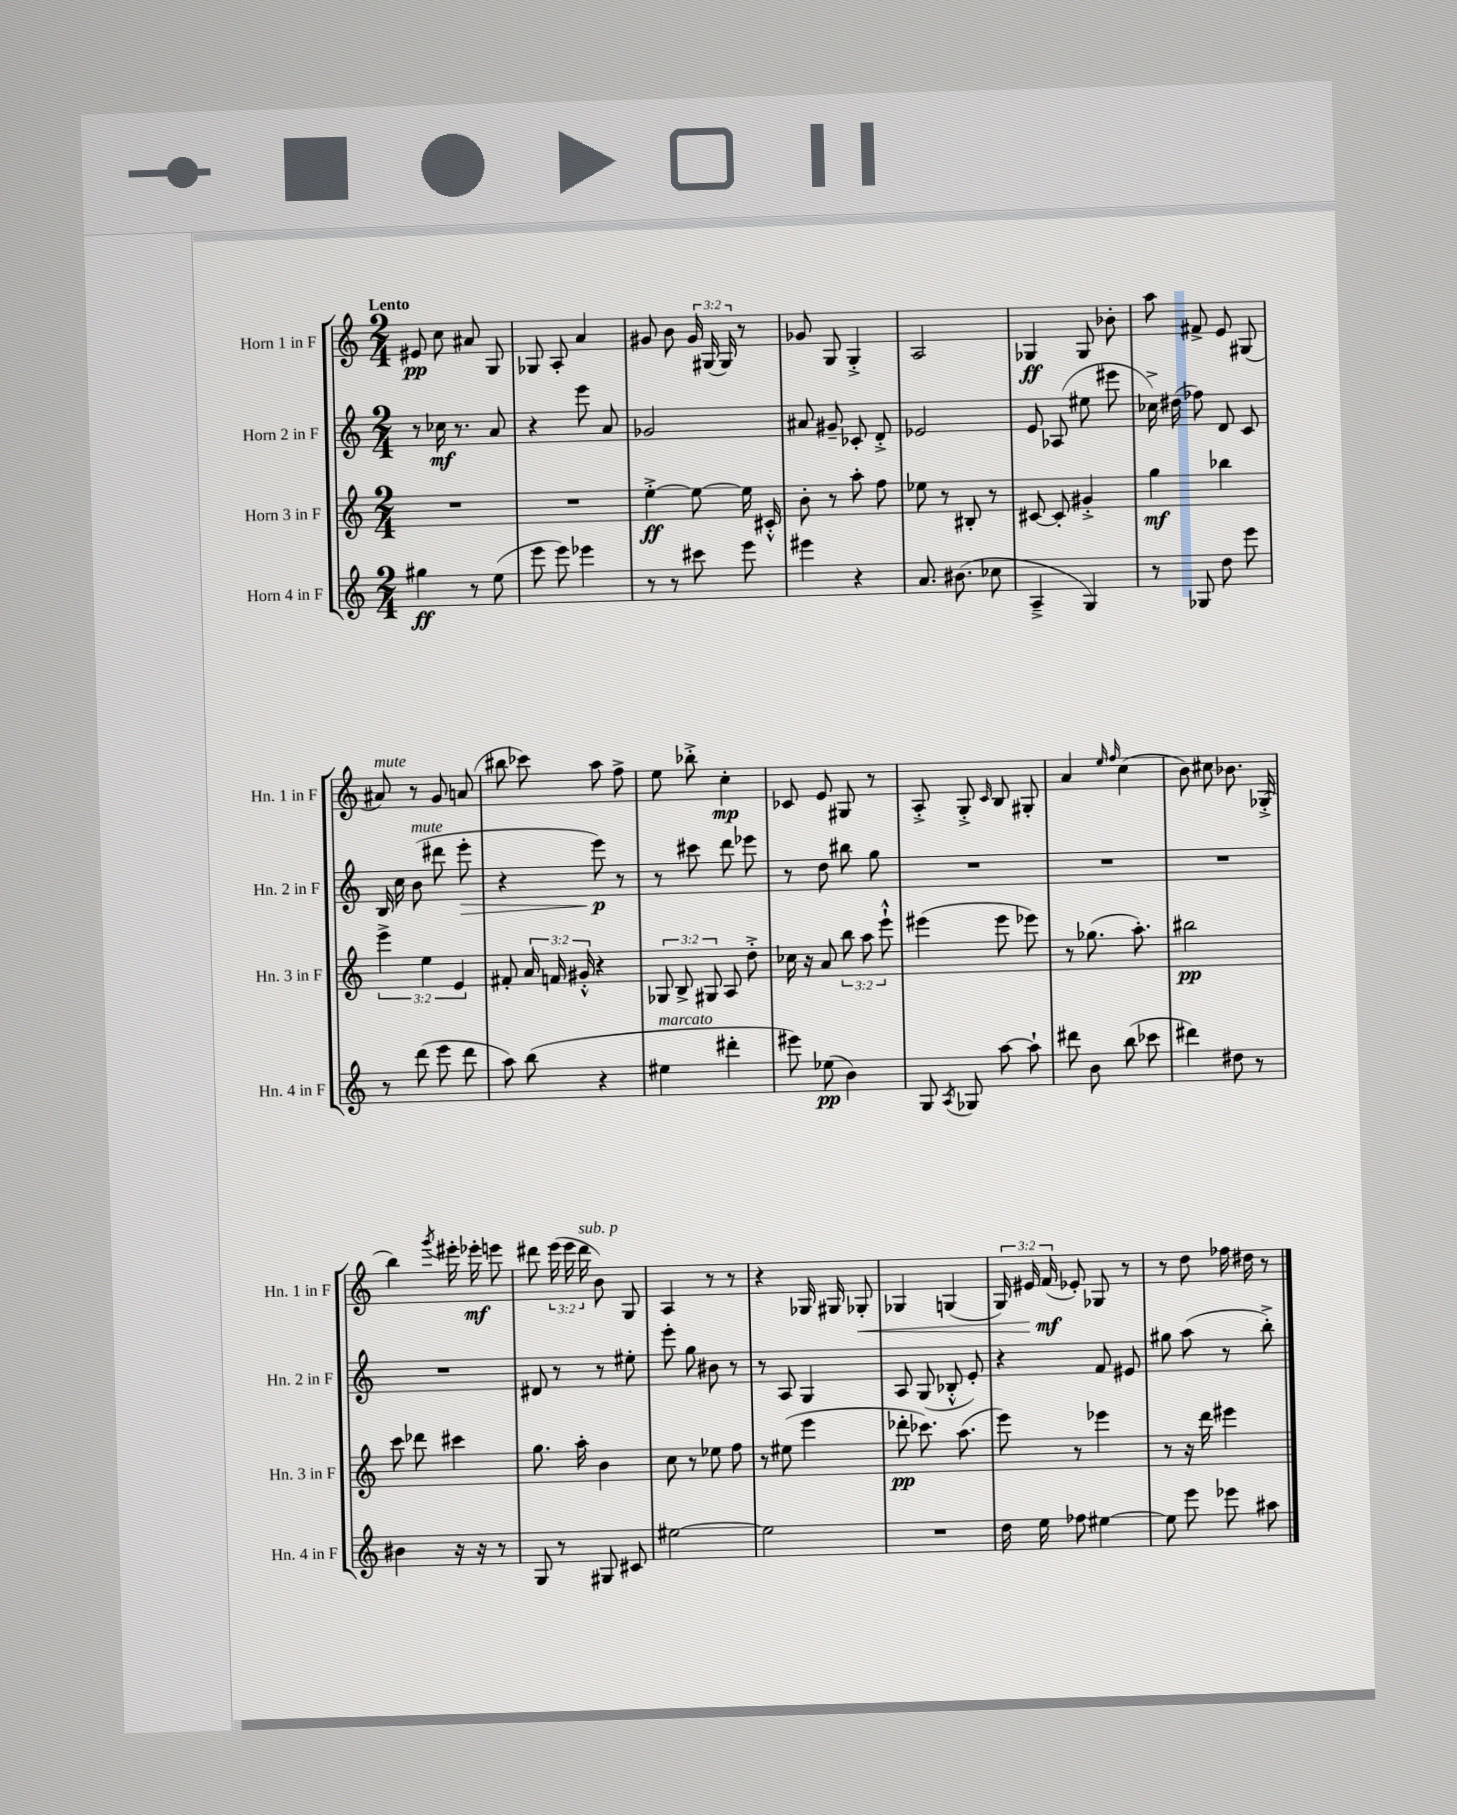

**kern	**kern	**kern	**kern
*staff4	*staff3	*staff2	*staff1
*clefG2	*clefG2	*clefG2	*clefG2
*k[]	*k[]	*k[]	*k[]
*M2/4	*M2/4	*M2/4	*M2/4
4gg#	2r	8r	8e#
.	.	16cc-	8cc
.	.	8.r	.
8r	.	.	8a#
(8ee	.	8a	8G
=	=	=	=
8eee	2r	4r	8G-
8eee)	.	.	8A'
4eee-	.	8eee	4a
.	.	8a	.
=	=	=	=
8r	[4ee'^	2g-	8g#
8r	.	.	8b
8ccc#	8ee_	.	24g#
.	.	.	(24G#
.	.	.	24G#)
8eee	16ee]	.	8r
.	16c#'^^	.	.
=	=	=	=
4eee#	8b'	8a#	8g-
.	8r	8g#~	8G
4r	8aa'	8c-'	4G'^
.	8ff	8d'^	.
=	=	=	=
8.a	8ee-	2e-	2A
.	8r	.	.
(8.b#	.	.	.
.	8B#'	.	.
8cc-	8r	.	.
=	=	=	=
4A~^	[8c#	8e	4G-
.	8c#']	(8A-	.
4G)	4g#'^	8ee#	8G-
.	.	8eee#	8b-'
=	=	=	=
8r	4gg	16cc-^)	8aa
.	.	(16dd#	.
8G-	.	8ff-)	8f#^
8dd	4bb-	8d	8e
8eee	.	8c	(8G#
=	=	=	=
8r	6eee^	16B	8a#)
.	.	16cc	.
(8ddd	.	(8b	8r
.	6ee	.	.
8eee	.	8ddd#	8g
.	6e	.	.
8ddd	.	8eee'	(8a
=	=	=	=
8aa)	8f#'	4r	8bb#
(8bb	24a	.	8ccc-)
.	24f	.	.
.	24g#'^^	.	.
4r	4r	8eee)	8aa
.	.	8r	8ff^
=	=	=	=
4ee#	12G-	8r	8ee
.	12B^	.	.
.	.	8ccc#	8bb-'^
.	12G#	.	.
4ddd#'	8A	8ddd	4cc'
.	8dd'^	8eee-	.
=	=	=	=
8eee#)	16cc-	8r	8c-
.	16r	.	.
(8ee-	8a	8dd	8e
4b)	12bb	8bb#	8G#
.	12aa	.	.
.	.	8gg	8r
.	12eee`^^	.	.
=	=	=	=
8G	(4eee#	2r	8A'^
8qA	.	.	.
8G-	.	.	8G'^
.	.	.	16qqc
[8aa	8eee#	.	8B
8aa`]	8eee-)	.	8G#'
=	=	=	=
8ddd#	8r	2r	4a
8b	(8.gg-	.	.
.	.	.	16qqee
.	.	.	16qqff
(8bb	.	.	(4cc
.	8.aa')	.	.
8ccc-	.	.	.
=	=	=	=
4ddd#)	2bb#	2r	8b)
.	.	.	8cc#
8dd#	.	.	8.b-
8r	.	.	.
.	.	.	(16G-'^
=	=	=	=
4b#	8ccc	2r	4bb)
.	8ddd-	.	.
.	.	.	8qggg
16r	4ccc#	.	16eee#'
16r	.	.	16eee-'
8r	.	.	8eee
=	=	=	=
8G	8.gg	8d#	8ddd#
8r	.	8r	(24eee
.	.	.	24eee
.	16aa'	.	.
.	.	.	24ddd#
8G#	4b	8r	8b)
8c#	.	8ee#'	8G
=	=	=	=
[2ee#	8cc	8eee'	4A
.	8r	8gg	.
.	8ee-	8b#	8r
.	8ff	8r	8r
=	=	=	=
2ee#]	8r	8r	4r
.	(8ee#	8A	.
.	4eee	4G	16G-
.	.	.	16G#
.	.	.	8G-'
=	=	=	=
2r	8ddd-'	8A	4G-
.	8.ccc-)	(8G	.
.	.	8B-'^^	(4G
.	(8.aa	.	.
.	.	8e')	.
=	=	=	=
16dd	8eee)	4r	24G)
.	.	.	24e#
16ee	.	.	.
.	.	.	(24f
8ff-	8r	.	8e-')
[4ee#	4eee-	8f	8G-
.	.	8e#	8r
=	=	=	=
8ee#]	8r	8gg#	8r
8eee	16r	(8aa	8dd
.	16ddd	.	.
8eee-	4eee#	8r	16ff-
.	.	.	16dd#
8aa#	.	8bb'^)	8r
==	==	==	==
*-	*-	*-	*-
